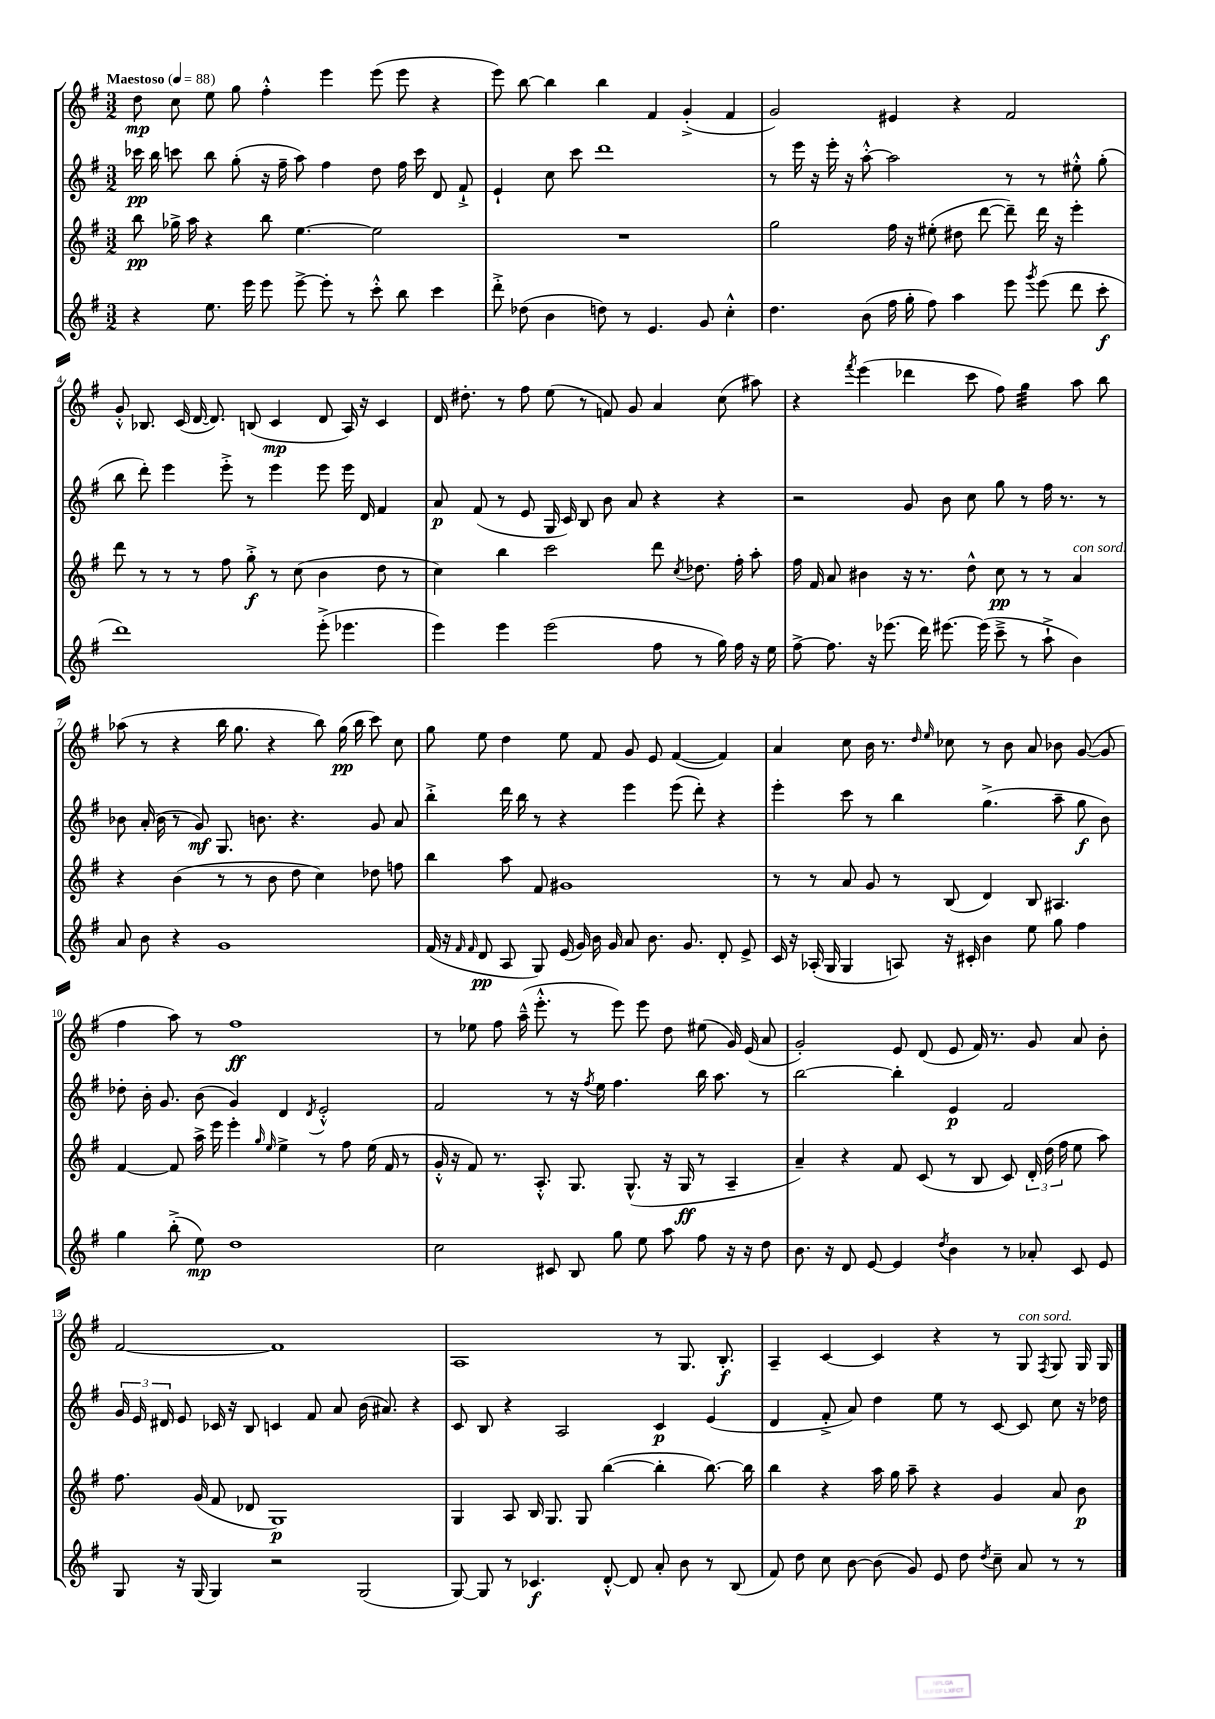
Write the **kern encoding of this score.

**kern	**kern	**kern	**kern
*staff4	*staff3	*staff2	*staff1
*clefG2	*clefG2	*clefG2	*clefG2
*k[f#]	*k[f#]	*k[f#]	*k[f#]
*M3/2	*M3/2	*M3/2	*M3/2
*MM88	*MM88	*MM88	*MM88
4r	8bb	16ccc-	8dd
.	.	16bb	.
.	16gg-^	8ccc	8cc
.	16aa	.	.
8.ee	4r	8bb	8ee
.	.	(8gg'	8gg
16eee	.	.	.
8eee	8bb	16r	4ff#'^^
.	.	16ff#~	.
[8eee^	[4.ee	8aa)	.
8eee']	.	4ff#	4eee
8r	.	.	.
8ccc'^^	2ee]	8dd	(8eee
8bb	.	16ff#	8eee
.	.	16ccc	.
4ccc	.	8d	4r
.	.	8f#`^	.
=	=	=	=
8ddd'^	1.r	4e`	8eee)
(8dd-	.	.	[8bb
4b	.	8cc	4bb]
.	.	8ccc	.
8dd)	.	1ddd	4bb
8r	.	.	.
4.e	.	.	4f#
.	.	.	(4g'^
8g	.	.	.
4cc'^^	.	.	4f#
=	=	=	=
4.dd	2gg	8r	2g)
.	.	16eee	.
.	.	16r	.
.	.	16eee'	.
.	.	16r	.
(8b	.	[8aa'^^	.
16ff#	16ff#	2aa]	4e#
16gg'	16r	.	.
8ff#)	(8ee#'	.	.
4aa	8dd#	.	4r
.	[8ddd	.	.
8eee	8ddd~])	8r	2f#
8qggg	.	.	.
(8eee	16ddd	8r	.
.	16r	.	.
8ddd	4eee'	8ee#'^^	.
8ccc'	.	(8gg'	.
=	=	=	=
1ddd)	8ddd	8bb	8g'^^
.	8r	8ddd')	8.B-
.	8r	4eee	.
.	.	.	(16c
.	8r	.	[16d
.	.	.	8.d])
.	8ff#	8eee'^	.
.	8gg'^	8r	(8B
.	8r	4eee	4c
.	(8cc	.	.
(8eee'^	4b	8eee	8d
4.eee-	.	16eee	16A)
.	.	16d	16r
.	8dd	4f#	4c
.	8r	.	.
=	=	=	=
4eee)	4cc)	8a	16d
.	.	.	8.dd#'
.	.	(8f#	.
4eee	4bb	8r	8r
.	.	8e	8ff#
(2eee	2ccc	16G	(8ee
.	.	16c)	.
.	.	8B	8r
.	.	8b	8f)
.	.	8a	8g
8ff#	8ddd	4r	4a
.	8qcc	.	.
8r	8.dd-	.	.
16gg)	.	4r	(8cc
16ff#	16ff#'	.	.
16r	8aa'	.	8aa#)
16ee	.	.	.
=	=	=	=
[8ff#^	16ff#	2r	4r
.	16f#	.	.
8.ff#]	8a	.	.
.	.	.	8qfff#
.	4b#	.	(4eee
16r	.	.	.
(8.eee-	.	.	.
.	16r	8g	4ddd-
16ddd)	8.r	.	.
[8.eee#	.	8b	.
.	8dd^^	8cc	8ccc
(16eee#]	.	.	.
8ccc~^	8cc	8gg	8ff#)
8r	8r	8r	4gg
8aa`^	8r	16ff#	.
.	.	8.r	.
4b)	4a	.	8aa
.	.	8r	8bb
=	=	=	=
8a	4r	8b-	(8aa-
8b	.	(16a'	8r
.	.	16b-	.
4r	(4b	8r	4r
.	.	8g)	.
1g	8r	8.G	16bb
.	.	.	8.gg
.	8r	.	.
.	.	8.b	.
.	8b	.	4r
.	8dd	4.r	.
.	4cc)	.	8bb)
.	.	.	(16gg
.	.	.	16bb
.	8dd-	8g	8ccc)
.	8ff	8a	8cc
=	=	=	=
(16f#	4bb	4bb'^	8gg
16r	.	.	.
16qqf#	.	.	.
16qqf#	.	.	.
8d	.	.	8ee
8A	8aa	16ddd	4dd
.	.	16bb	.
8G)	8f#	8r	.
(16e	1g#	4r	8ee
16g)	.	.	.
16b	.	.	8f#
16g	.	.	.
8a	.	4eee	8g
8.b	.	.	8e
.	.	(8eee	([4f#
8.g	.	.	.
.	.	8ddd')	.
8d'	.	4r	4f#])
8e^	.	.	.
=	=	=	=
16c	8r	4eee'	4a
16r	.	.	.
(16A-'	8r	.	.
16G	.	.	.
4G	8a	8ccc	8cc
.	8g	8r	16b
.	.	.	8.r
8A)	8r	4bb	.
.	.	.	16qqdd
.	.	.	16qqee
16r	(8B	.	8cc-
16c#'	.	.	.
4b	4d)	(4.gg^	8r
.	.	.	8b
8ee	8B	.	8a
8gg	4.A#	8aa~	8b-
4ff#	.	8gg	([8g
.	.	8b)	8g]
=	=	=	=
4gg	[4f#	8dd-'	4ff#
.	.	16b'	.
.	.	8.g	.
(8bb'^	8f#]	.	8aa)
8ee)	16aa^	(8b	8r
.	16eee	.	.
1dd	4eee'	4g)	1ff#
.	16qqgg	.	.
.	16qqee	.	.
.	4ee^	4d	.
.	.	8qd	.
.	8r	2e'^^	.
.	8ff#	.	.
.	(16ee	.	.
.	16f#	.	.
.	8r	.	.
=	=	=	=
2cc	16g'^^	2f#	8r
.	16r	.	.
.	8f#)	.	8ee-
.	8.r	.	8ff#
.	.	.	(16aa~^^
.	8.A'^^	.	8.eee'^^
8c#	.	8r	.
8B	8.G	16r	8r
.	.	8qff#	.
.	.	16ee	.
8gg	.	4.ff#	8eee)
.	(8.G^^	.	.
8ee	.	.	8eee
8aa	16r	.	8dd
.	16G	.	.
8ff#	8r	16bb	(8ee#
.	.	8.aa	.
16r	4A~	.	16g)
16r	.	.	(16e
8dd	.	8r	8a
=	=	=	=
8.b	4a~)	[2bb	2g')
16r	.	.	.
8d	4r	.	.
[8e	.	.	.
4e]	8f#	4bb']	8e
.	(8c	.	(8d
8qdd	.	.	.
4b	8r	4e	8e
.	8B	.	16f#)
.	.	.	8.r
8r	8c)	2f#	.
8a-'	24d'	.	8g
.	(24dd	.	.
.	24ff#	.	.
8c	8ee	.	8a
8e	8aa)	.	8b'
=	=	=	=
8G	8.ff#	24g	[2f#
.	.	24e	.
.	.	24d#	.
16r	.	8e	.
(16G	(16g	.	.
4G)	8f#	16c-	.
.	.	16r	.
.	8d-	8B	.
2r	1G)	4c	1f#]
.	.	8f#	.
.	.	8a	.
(2G	.	(16b	.
.	.	8.a#)	.
.	.	4r	.
=	=	=	=
[8G)	4G	8c	1A
8G]	.	8B	.
8r	8A	4r	.
4.c-	16B	.	.
.	8.G	.	.
.	.	2A	.
.	8G	.	.
[8d'^^	([4bb	.	.
8d]	.	.	.
8a'	4bb']	4c	8r
8b	.	.	8.G
8r	[8.bb)	(4e	.
.	.	.	8.B'
(8B	.	.	.
.	16bb]	.	.
=	=	=	=
8f#)	4bb	4d	4A~
8dd	.	.	.
8cc	4r	8f#'^	[4c
[8b	.	8a)	.
(8b]	16aa	4dd	4c]
.	16gg	.	.
8g)	8aa~	.	.
8e	4r	8ee	4r
8dd	.	8r	.
8qdd	.	.	.
8cc~	4g	[8c	8r
8a	.	8c]	8G
.	.	.	8qF#
8r	8a	8cc	8G
8r	8b	16r	16G
.	.	16dd-	16G
==	==	==	==
*-	*-	*-	*-
